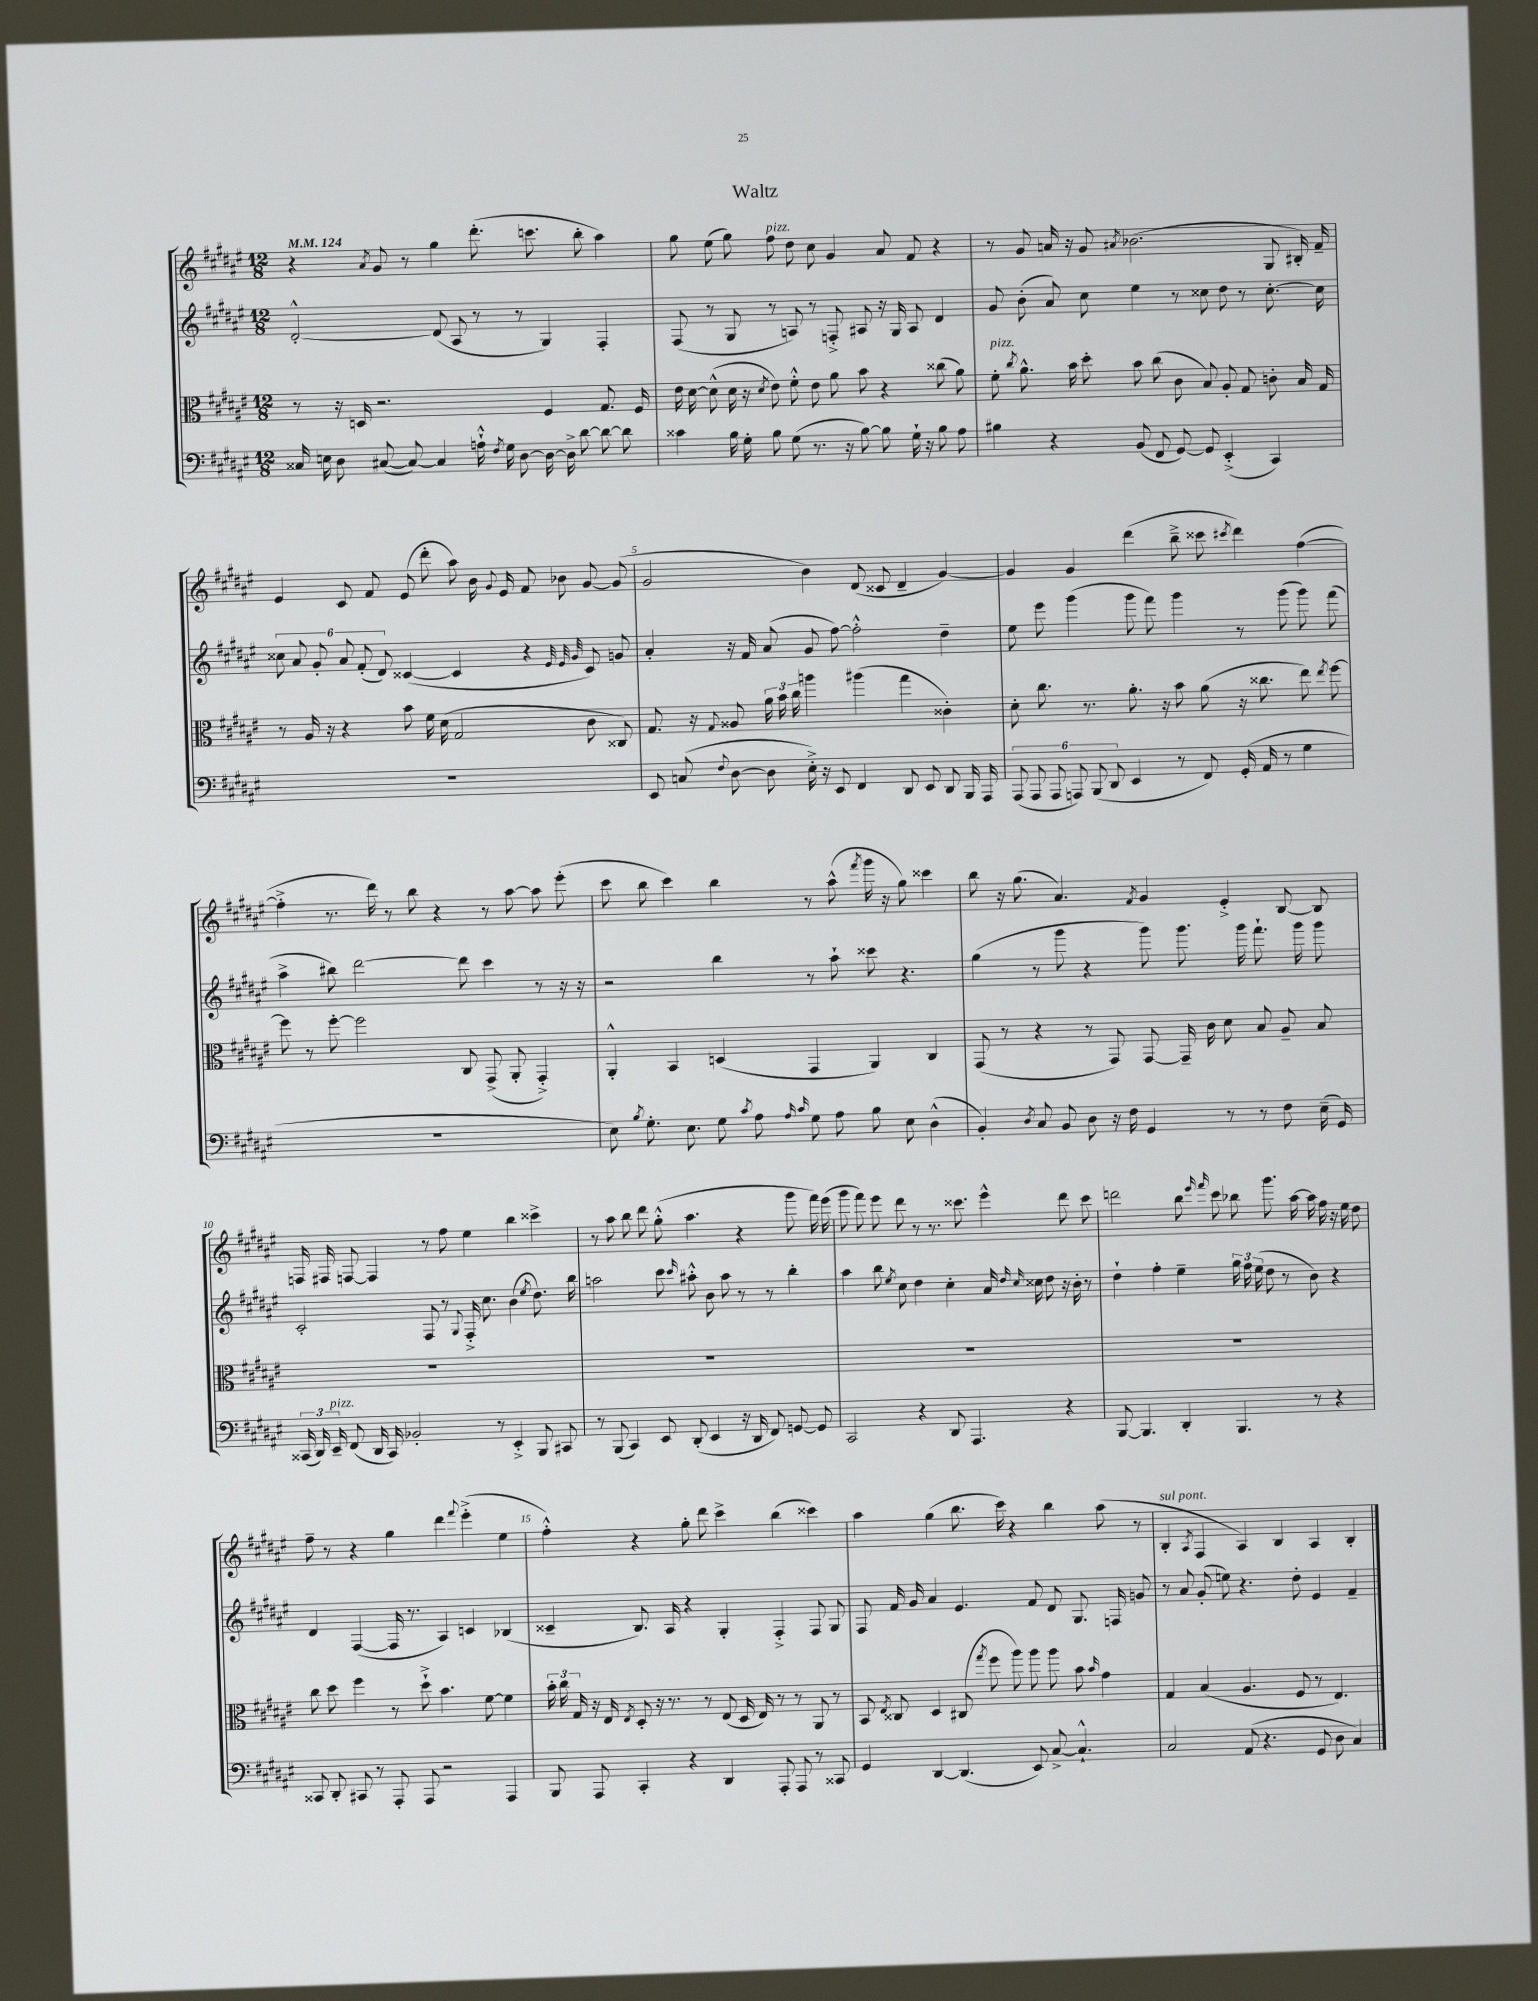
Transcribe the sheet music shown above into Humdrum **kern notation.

**kern	**kern	**kern	**kern
*staff4	*staff3	*staff2	*staff1
*clefF4	*clefC3	*clefG2	*clefG2
*k[f#c#g#d#a#e#]	*k[f#c#g#d#a#e#]	*k[f#c#g#d#a#e#]	*k[f#c#g#d#a#e#]
*M12/8	*M12/8	*M12/8	*M12/8
*MM124	*MM124	*MM124	*MM124
16C##/	8r	[2d#'^^/	4r
16E\	.	.	.
8D#\	16r	.	.
.	16D/	.	.
.	.	.	8qa#/
([8C#/	2.r	.	8g#/
8C#/_)	.	.	8r
4C#/]	.	(8d#/]	4gg#\
.	.	8A#/	.
16A`^^\	.	8r	(8.ddd#'\
8qF#/	.	.	.
16G#\	.	.	.
[8D#\	.	8r	.
.	.	.	8.ccc\
16D#\_	4F#/	4G#/)	.
16D#^\]	.	.	.
[8d#\	.	.	8bb'\
8d#\_	8.G#/	4F#'/	4aa#\)
8d#\]	.	.	.
.	16F#/	.	.
=	=	=	=
4c##\	16e#\	(8F#/	8gg#\
.	[16d#\	.	.
.	(8d#^^\]	8r	(8ee#\
16B\	16d#\	8G#/	8gg#\)
16G#'\	16r	.	.
.	8qd#/	.	.
8B\	8e#\)	8r	8ff#\
(8G#\	8f#'^^\	8A/)	8dd#\
8.r	8e#\	8r	8cc#\
.	8a#\	8F'^/	4g#/
16r	.	.	.
[8B\)	8b\	8A#/	.
8B\]	4r	16r	8a#/
.	.	16G#/	.
16G#`\	.	8A#/	8f#/
16r	.	.	.
8B\	(8cc##\	4d#/	4r
8A#\	8a#\)	.	.
=	=	=	=
4B#\	8f#'\	8g#/	8r
.	8qcc#/	.	.
.	8.a#^^\	(8b'\	8g#/
4r	.	8a#/)	16a/
.	16b\	.	16r
.	8dd#'\	8cc#\	8g#/
.	.	.	8qa#/
(8BB/	8b\	4ee#\	(2.b-\
8FF#/	(8cc#\	.	.
[8GG#/)	8c#\	8r	.
8GG#/]	8B/)	8cc##\	.
(4EE#'^/	8A#'/	8dd#\	.
.	8G#/	8r	.
4CC#/)	8c'\	[8.cc##'\	8G#/
.	16B/	.	16B#'/)
.	16G#/	16cc##\]	16f#~/
=	=	=	=
1.r	8r	12cc##\	4e#/
.	.	12a#/	.
.	16A#/	.	.
.	.	12g#'/	.
.	16r	.	.
.	4r	12a#/	8c#/
.	.	(12f#'/	.
.	.	.	8f#/
.	.	12d#/)	.
.	8b\	([4c##/	(8e#/
.	16f#\	.	8ddd#'\
.	(16d#\	.	.
.	2G#/	4c##/]	8aa#\)
.	.	.	16b\
.	.	.	8qqg#/
.	.	.	16e#/
.	.	4r	8f#/
.	.	.	8b-\
.	.	32qqe#/	.
.	.	32qqe#/	.
.	.	32qqg#/	.
.	8c#\	8c##/)	[8g#/
.	8C##/)	8g/	(8g#/]
=	=	=	=
8EE#/	8.G#/	4a#'/	2g#/
(8C/	.	.	.
.	16r	.	.
8qqF#/	8qqG#/	.	.
[8D#\	8A##/	16r	.
.	.	16f#/	.
8D#\]	24a#\	(8a#/	.
.	24b\	.	.
.	24cc#\	.	.
16E#'^\)	4aa\	8g#/	4b\)
16r	.	.	.
8EE#/	.	[8ff#\)	.
4FF#/	(4aa#\	2ff#'^^\]	(8d#/
.	.	.	8c##/
8DD#/	4gg#\	.	4d#~/
8EE#/	.	.	.
8DD#/	4c##'\)	4dd#~\	[4g#/)
16BBB/	.	.	.
16AAA#/	.	.	.
=	=	=	=
(12AAA#/	8d#'\	8ee#\	4g#/]
12AAA#/	.	.	.
.	8.cc#\	8eee#\	.
12AAA#/	.	.	.
12AAA/)	.	(4ggg#\	4g#/
.	8.r	.	.
(12BBB/	.	.	.
12DD#/	.	.	.
4EE#/	8.a#'\	8ggg#\	(4ddd#\
.	.	8fff#\)	.
.	16r	.	.
8r	8b\	4ggg#\	8bb~^\
8FF#/)	(8a#\	.	8ccc##\
.	.	.	8qccc#/
(16GG#'/	16r	8r	4ddd#\)
16AA#/	8.cc##\	.	.
8r	.	(8ggg#\	.
4G#\	8ee#\)	8ggg#\)	([4ff#\
.	8qee#/	.	.
.	[8ff#\	(8fff#\	.
=	=	=	=
1.r	8ff#\]	4aa#^\	4ff#'^\]
.	8r	.	.
.	[8ff#'\	8bb#\)	8.r
.	2ff#\]	[2ddd#\	.
.	.	.	16ddd#\)
.	.	.	8r
.	.	.	8bb\
.	.	.	4r
.	8C#/	8ddd#\]	.
.	(8GG#^/	4ccc#\	8r
.	8AA#'/	.	[8aa#\
.	4GG#'^/)	8r	8aa#\]
.	.	16r	(8eee#'\
.	.	16r	.
=	=	=	=
8E#\)	4AA#'^^/	2r	8ccc#\
8qB/	.	.	.
8.G#'\	.	.	8bb\
.	4BB/	.	4ccc#\)
8.E#\	.	.	.
8G#\	(4D/	4bb\	4bb\
8qc#/	.	.	.
8A#\	.	.	.
16qqA#/	.	.	.
16qqc#/	.	.	.
8G#\	4GG#/	8r	8r
8A#\	.	8aa#`\	(8aa#^^\
.	.	.	8qfff#/
8B\	4AA#/)	8ccc##\	16ggg#\
.	.	.	16r
8E#\	.	4.r	8gg#\)
(4D#^^\	4C#/	.	4ccc##\
=	=	=	=
4BB'/)	(8GG#/	(4gg#\	8bb\
.	8r	.	16r
.	.	.	(8.gg#\
8qD#/	.	.	.
8C#/	4r	8r	.
8BB/	.	8ggg#\	4.a#/)
8D#\	8r	4r	.
16r	8GG#/)	.	.
16F#\	.	.	.
.	.	.	8qf#/
4GG#/	[8GG#/	8ggg#\)	4g#/
.	16GG#~/]	8.ggg#\	.
.	16c#\	.	.
8r	8d#\	.	4e#'^/
.	.	16ggg#\	.
8r	8B/	8.fff#`\	.
8F#\	8A#~/	.	[8B/
.	.	16ggg#\	.
(16E#~\	8B/	8ggg#\	8B/]
16GG#/)	.	.	.
=	=	=	=
(24CC##/	1.r	2c#'/	16F/
24DD#/)	.	.	.
.	.	.	16F#/
24EE#~/	.	.	.
(8FF#/	.	.	[8F/
16DD#/	.	.	4F/]
16CC##/)	.	.	.
2BB-'/	.	.	.
.	.	8F#/	8r
.	.	8r	8ff#\
.	.	8qqG#/	.
.	.	16F#'^/	4ee#\
.	.	8.cc#\	.
8r	.	.	.
4EE#'^/	.	(4b\	4bb\
.	.	8qee#/	.
8BBB/	.	8.dd#\)	4ccc##^\
8CC#/	.	.	.
.	.	16bb\	.
=	=	=	=
8r	1.r	2aa\	8r
(8BBB/	.	.	8aa#\
4CC#/)	.	.	8bb\
.	.	.	8ddd#\
8EE#/	.	8ccc#\	(8gg#'^^\
.	.	16qqccc#/	.
(8DD#'/	.	8aa#'^^\	4.aa#\
4EE#/	.	8b\	.
.	.	8aa#\	.
16r	.	8r	4r
16DD#/	.	.	.
8FF#/)	.	8r	.
[8GG/	.	4bb'\	8ggg#\
8GG/]	.	.	16fff#\)
.	.	.	(16eee#\
=	=	=	=
2CC#/	1.r	4aa#\	8ggg#\
.	.	.	8fff#\)
.	.	8bb\	8eee#\
.	.	8qee#/	.
.	.	8cc#\	8ddd#\
4r	.	4dd#\	8r
.	.	.	8.r
8DD#/	.	4cc#'\	.
.	.	.	8.ccc##\
4.AAA#/	.	.	.
.	.	16a#/	4eee#^^\
.	.	16qqdd#/	.
.	.	16qqcc#/	.
.	.	16cc##\	.
.	.	8dd#\	.
4r	.	16r	8ddd#\
.	.	16b'\	.
.	.	8r	8ccc##\
=	=	=	=
[8BBB/	1.r	4dd#`\	2ddd\
4.BBB/]	.	.	.
.	.	4ff#'\	.
4DD#'/	.	4ee#~\	8bb\
.	.	.	16qqeee#/
.	.	.	16qqfff#/
.	.	.	8ccc#\
4.BBB/	.	24gg#\	8bb-\
.	.	24ff#\	.
.	.	(24ee#\	.
.	.	8dd#\	8.ggg#\
.	.	8r	.
.	.	.	[16aa#\
8r	.	8b\)	16aa#\]
.	.	.	16ff#\
4r	.	4r	16r
.	.	.	16ee#\
.	.	.	8dd#\
=	=	=	=
8CC##/	8cc#\	4d#/	8ff#~\
8DD#'/	8dd#\	.	8r
8CC#/	4ff#\	([4F#/	4r
8r	.	.	.
8AAA#'/	8r	16F#/]	4gg#\
.	.	8.r	.
8AAA#/	8dd#`^\	.	.
2r	4.b\	4A#/)	4ddd#\
.	.	.	8qqfff#/
.	.	4c/	(4eee#'^\
.	[8f#\	.	.
4AAA#/	4f#\]	(4B-/	4ee#\
=	=	=	=
8BBB/	24b'\	4c##~/	4ff#'^^\)
.	24cc#\	.	.
.	24G#/	.	.
8AAA#/	16r	.	.
.	16E#/	.	.
.	8qE#/	.	.
4CC#'/	8D#'/	8.B/)	4r
.	16r	.	.
.	8.r	16A#/	.
4r	.	4r	8gg#'\
.	8r	.	8ddd#\
4DD#/	(8E#/	4G#'/	4ccc#^\
.	16D#/	.	.
.	16E#/)	.	.
8AAA#'/	8r	4F#'^/	(4bb\
8AAA#/	8r	.	.
8r	8AA#/	8F#/	4ccc##\)
8CC##/	8r	8G#/	.
=	=	=	=
4GG#/	8BB/	8F#/	4aa#\
.	8qE#/	.	.
.	8C##/	16f#/	.
.	.	16g#/	.
[4DD#/	4D#/	4a#/	(4gg#\
(4.DD#/]	(8C#/	4.e#/	8.bb\
.	8qgg#/	.	.
.	8ff#\	.	.
.	.	.	16ccc#\)
.	8aa#\)	.	4r
8EE#/)	8aa#\	8f#/	.
[8C#^/	8aa#\	8d#/	4bb\
4.C#`^^/]	8b\	8.G#/	.
.	16qqb/	.	.
.	4g#\	.	(8aa#\
.	.	16F/	.
.	.	8g/	8r
=	=	=	=
2C#/	4G#/	8r	4B'/
.	.	8a#/	.
.	.	.	8qA#/
.	(4B/	(8g#'/	4F#/
.	.	8ee\)	.
(8AA#/	4.A#/	4.r	4A#/)
4.r	.	.	.
.	.	.	4B/
.	8F#/	8dd#'\	.
8GG#/	8r	4e#/	4A#/
8D#\	4.E#/)	.	.
4C#/)	.	4f#~/	4B'/
==	==	==	==
*-	*-	*-	*-
